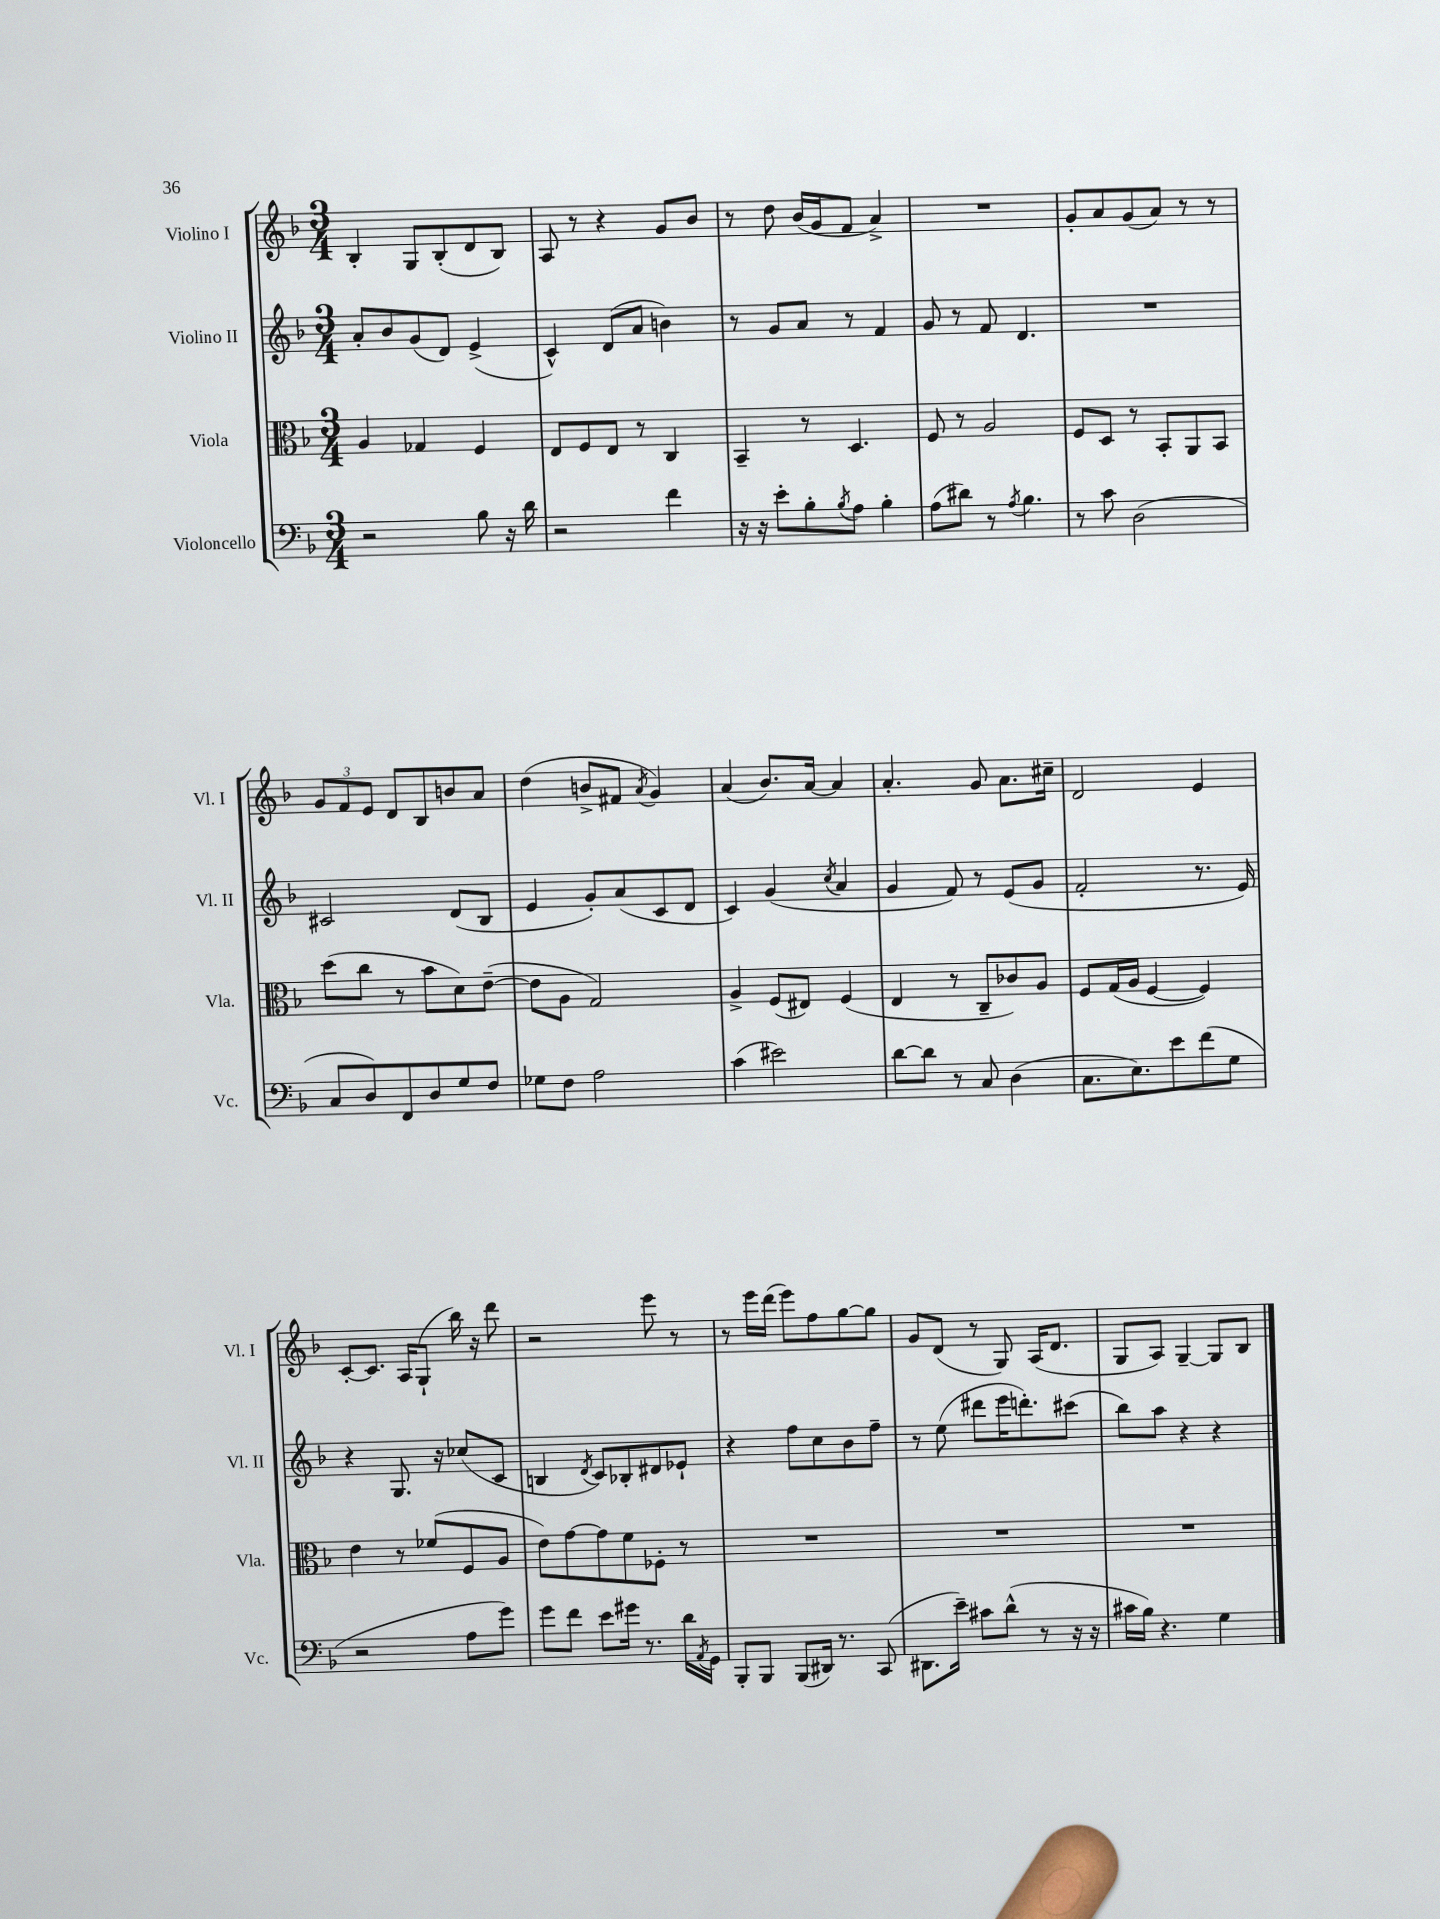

**kern	**kern	**kern	**kern
*staff4	*staff3	*staff2	*staff1
*clefF4	*clefC3	*clefG2	*clefG2
*k[b-]	*k[b-]	*k[b-]	*k[b-]
*M3/4	*M3/4	*M3/4	*M3/4
2r	4A/	8a'/L	4B-'/
.	.	8b-/	.
.	4G-/	(8g/	8G/L
.	.	8d/J)	(8B-'/
8B-\	4F/	(4e^/	8d/
16r	.	.	8B-/J)
16d\	.	.	.
=	=	=	=
2r	8E/L	4c^^/)	8A/
.	8F/	.	8r
.	8E/J	(8d/L	4r
.	8r	8a/J	.
4f\	4C/	4b\)	8g/L
.	.	.	8b-/J
=	=	=	=
16r	4BB-~/	8r	8r
16r	.	.	.
8e'\L	.	8g/L	8dd\
8B-'\	8r	8a/J	(16b-/LL
.	.	.	16g/J
8qB-/	.	.	.
8A\J	4.D/	8r	8f/J
4B-'\	.	4f/	4a^/)
=	=	=	=
(8A\L	8F/	8g/	2.r
8d#\J)	8r	8r	.
8r	2A/	8f/	.
8qA/	.	.	.
4.B-\	.	4.d/	.
=	=	=	=
8r	8F/L	2.r	8g'/L
8c\	8D/J	.	8a/
(2D\	8r	.	(8g/
.	8BB-'/L	.	8a/J)
.	8AA/	.	8r
.	8BB-/J	.	8r
=	=	=	=
8C/L	(8dd\L	2c#/	12g/L
.	.	.	12f/
8D/)	8cc\J	.	.
.	.	.	12e/J
8FF/	8r	.	8d/L
8D/	8b-\L	.	8B-/
8G/	8d\)	(8d/L	8b/
8F/J	([8e~\J	8B-/J	8a/J
=	=	=	=
8G-\L	8e\]L	4e/	(4dd\
8F\J	8A\J	.	.
2A\	2G/)	8g'/L)	8b^/L
.	.	(8a/	8f#/J
.	.	.	8qa/
.	.	8c/	4g/)
.	.	8d/J	.
=	=	=	=
(4c\	4A^/	4c/)	(4a/
2e#\)	(8F/L	(4g/	8.b-/L)
.	8E#/J)	.	.
.	.	.	[16a/Jk
.	.	8qcc/	.
.	(4F/	4a/	4a/]
=	=	=	=
[8d\L	4E/	4g/	4.a'/
8d\]J	.	.	.
8r	8r	8f/)	.
8C/	8C~/L	8r	8g/
(4D\	8c-/)	(8e/L	8.a\L
.	8A/J	8g/J	.
.	.	.	16cc#~\Jk
=	=	=	=
8.C\L	8F/L	2f'/	2d/
.	(16G/L	.	.
8.E\)	16A/JJ	.	.
.	[4F/	.	.
8e\	.	.	.
(8f\	4F/])	8.r	4e/
8G\J	.	.	.
.	.	16e/)	.
=	=	=	=
2r	4e\	4r	[8c'/L
.	.	.	8.c/]J
.	8r	8.G/	.
.	.	.	16A/LK
.	(8f-/L	.	(8G`/J
.	.	16r	.
8A\L	8F/	(8cc-/L	16bb-\)
.	.	.	16r
8g\J)	8A/J	8c/J	8ddd\
=	=	=	=
8g\L	8e\L)	4B/	2r
8f\J	[8g\	.	.
.	.	8qd/	.
8e\L	8g\]	8c/L)	.
16g#\Jk	8f\	8B-'/	.
8.r	.	.	.
.	8F-'\J	8d#/	8eee\
16d\LL	8r	8e-`/J	8r
8qAA/	.	.	.
16GG\JJ	.	.	.
=	=	=	=
8BBB-'/L	2.r	4r	8r
8BBB-/J	.	.	16eee\LL
.	.	.	(16ddd\JJ
(8BBB-/L	.	8ff\L	8eee\L)
16DD#/Jk)	.	8cc\	8ff\
8.r	.	.	.
.	.	8b-\	[8gg\
(8CC/	.	8ff~\J	8gg\]J
=	=	=	=
8.DD#\L	2.r	8r	8g/L
.	.	(8ee\	(8d/J
16e~\Jk)	.	.	.
8c#\L	.	8ddd#\L	8r
(8d^^\J	.	16eee\K	8G/)
.	.	8.ddd'\)	.
8r	.	.	(16A/LK
.	.	.	8.d/J
16r	.	(8ccc#\J	.
16r	.	.	.
=	=	=	=
16c#\LL	2.r	8bb-\L)	8G/L
16B-\JJ)	.	.	.
4.r	.	8aa\J	8A/J)
.	.	4r	[4G~/
4G\	.	4r	8G/]L
.	.	.	8B-/J
==	==	==	==
*-	*-	*-	*-
